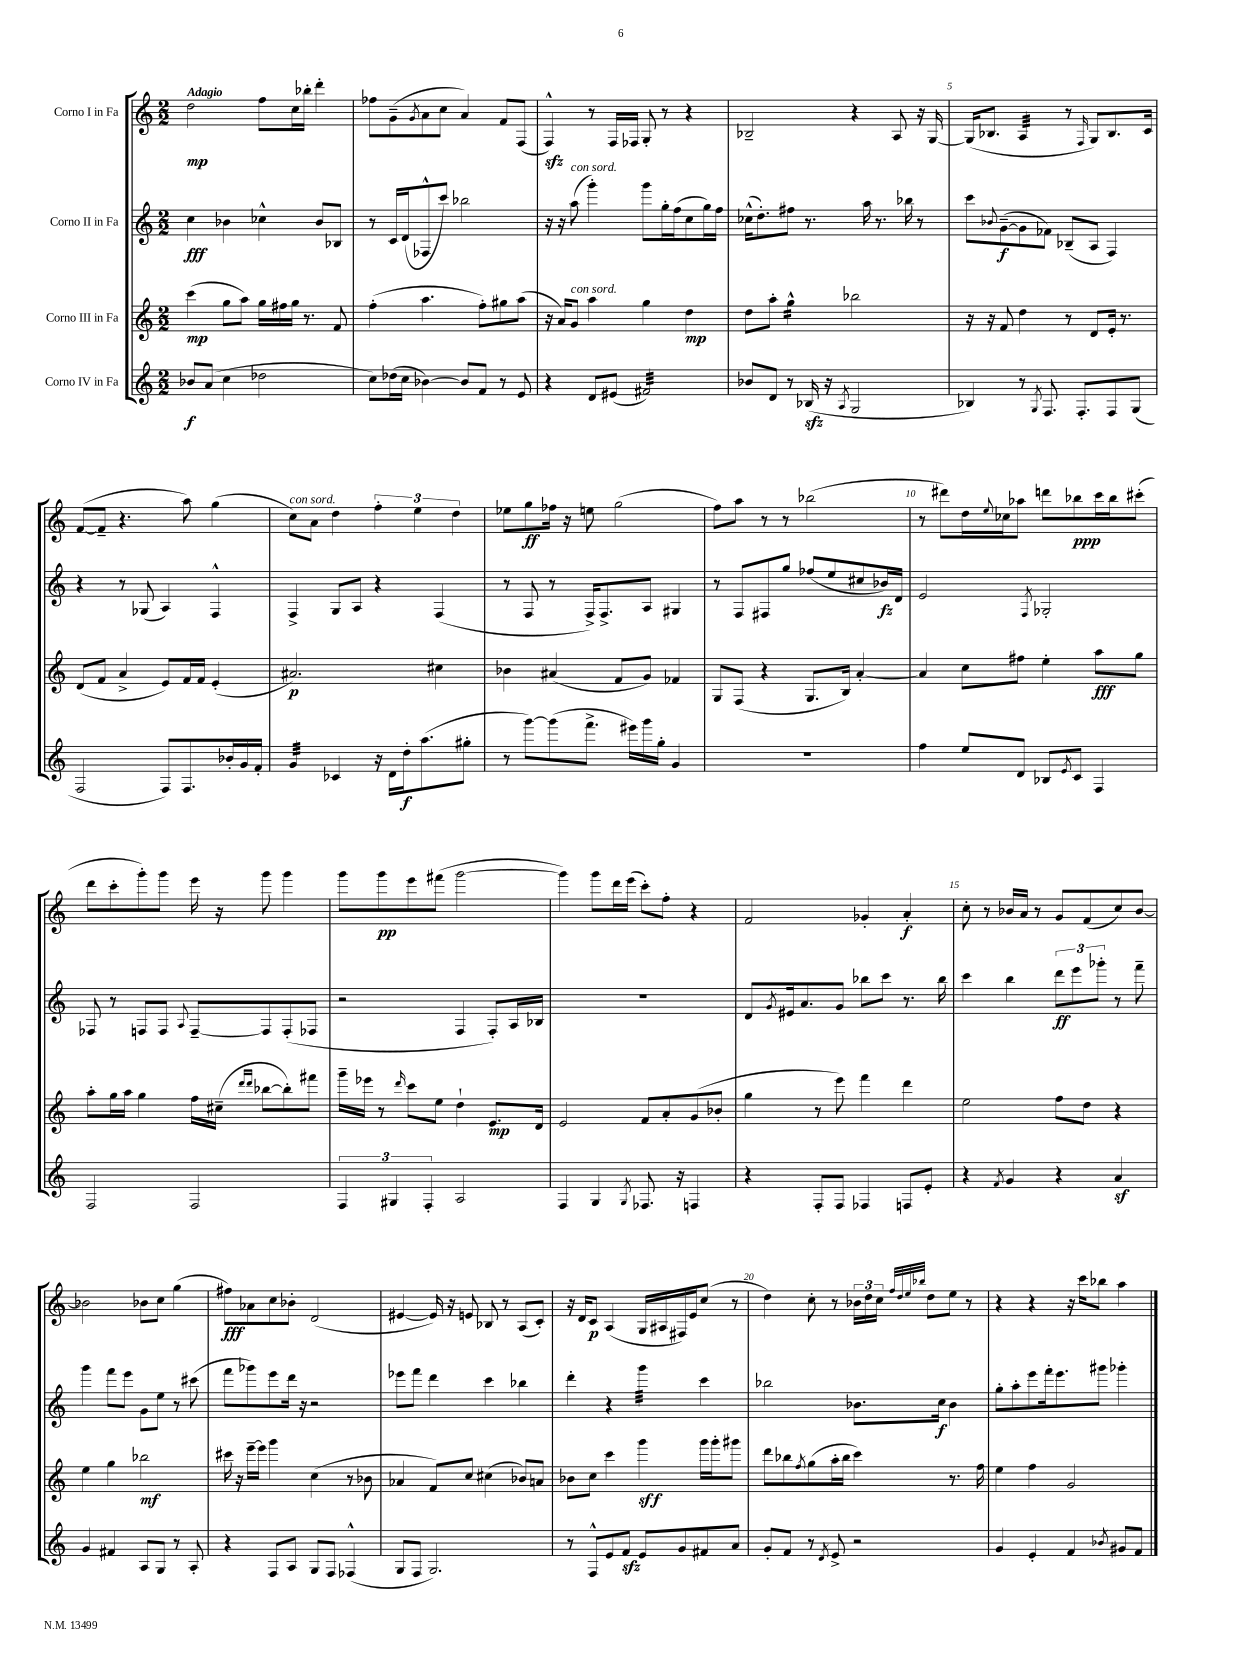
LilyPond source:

<<
\new StaffGroup <<
\new Staff = "s0" \with { instrumentName = "Corno I in Fa" } {
    \clef treble \key c \major \numericTimeSignature \time 2/2 \tempo "Adagio"
    d''2\mp f''8 c''16 bes''16-. d'''4-. |
    fes''8 g'8--( \acciaccatura { g'8 } a'8 c''8 a'4) f'8 f8( |
    f4-^\sfz) r8 f16 fes16 g8-. r8 r4 |
    bes2-- r4 a8 r16 g16~ |
    g16( bes8. a4:32 r8 \grace { f16 } g8) bes8. c'16 |
    f'8~( f'8-- r4. a''8) g''4( |
    c''8^\markup { \italic "con sord." }) a'8 d''4 \tuplet 3/2 { f''4-. e''4 d''4 } |
    ees''8 g''8\ff fes''16 r16 e''8 g''2( |
    f''8) a''8 r8 r8 bes''2( |
    r8 dis'''8) d''16 \appoggiatura { e''8 } ces''16 aes''8 d'''8 bes''8\ppp c'''16 bes''16 cis'''8-.( |
    d'''8 c'''8-. g'''8-.) g'''8 e'''16 r16 g'''8 g'''4 |
    g'''8 g'''8\pp e'''8 fis'''8( g'''2~ |
    g'''4) g'''8 d'''16 e'''16( c'''8-.) f''8-. r4 |
    f'2 ges'4-. a'4-.\f |
    c''8-. r8 bes'16 a'16 r8 g'8 f'8( c''8) bes'8~ |
    bes'2 bes'8 c''8 g''4( |
    fis''8\fff) aes'8 c''8 bes'8-. d'2( |
    eis'4~ eis'16) r16 e'8 bes8 r8 a8( c'8-.) |
    r16 d'16 c'8\p a4( g16 ais16 fis16) e'16 c''8( r8 |
    d''4) c''8-. r8 \tuplet 3/2 { bes'16 d''16 c''16 } \grace { f''32 d''32 e''32 bes''32 } d''8 e''8 r8 |
    r4 r4 r16 c'''16 bes''8 a''4 \bar "|." |
}
\new Staff = "s1" \with { instrumentName = "Corno II in Fa" } {
    \clef treble \key c \major \numericTimeSignature \time 2/2
    c''4\fff bes'4 ces''4-^ bes'8 bes8 |
    r8 c'16 d'16( fes8-^ c'''8) bes''2 |
    r16 r16 a''8^\markup { \italic "con sord." }( g'''4-.) g'''8 g''16-. f''16( c''8 g''16) f''16 |
    ces''16-^( d''8.-.) fis''8 r8. a''16 r8. bes''16 r8 |
    c'''8 \appoggiatura { bes'8 } g'8~--\f( g'8 fes'8) bes8--( a8 f4) |
    r4 r8 ges8( a4) f4-^ |
    f4-> g8 a8 r4 f4( |
    r8 f8 r8 f16->) f8.-> a8 gis4 |
    r8 f8 fis8 g''8 fes''8( e''8 cis''8 bes'16\fz) d'16 |
    e'2 \acciaccatura { f8 } ges2-. |
    fes8 r8 f8 f8 \appoggiatura { a8 } f8~-- f8 f8-.( fes8 |
    r2 f4 f8-.) a16 bes16 |
    R1 |
    d'8 \acciaccatura { g'8 } eis'16 a'8. g'8 bes''8 c'''8 r8. bes''16 |
    c'''4 b''4 \tuplet 3/2 { d'''8\ff e'''8 ges'''8-. } r8 f'''8-- |
    g'''4 f'''8 e'''8 g'8 e''8 r8 cis'''8( |
    f'''8 ges'''8) e'''8 d'''16 r16 r2 |
    ees'''8 f'''8 d'''4 c'''4 bes''4 |
    d'''4-. r4 g'''4:32 c'''4 |
    bes''2 bes'8. c''16\f bes'4 |
    g''8-. a''8-. e'''8 f'''16-. e'''8. gis'''8 ges'''4-. \bar "|." |
}
\new Staff = "s2" \with { instrumentName = "Corno III in Fa" } {
    \clef treble \key c \major \numericTimeSignature \time 2/2
    c'''4\mp( g''8 a''8) g''16 fis''16 g''16 r8. f'8 |
    f''4-.( a''4. f''8-.) gis''8 a''8( |
    r16 a'16) g'8^\markup { \italic "con sord." } a''4 g''4 d''4\mp |
    d''8 a''8-. g''4:16-^ bes''2 |
    r16 r16 f'8 d''4 r8 d'8 e'16-. r8. |
    d'8( f'8 a'4-> e'8) f'16 f'16 e'4-.( |
    ais'2.\p) cis''4 |
    bes'4 ais'4( f'8 g'8) fes'4 |
    g8 f8( r4 g8. b16) a'4~-. |
    a'4 c''8 fis''8 e''4-. a''8\fff g''8 |
    a''8-. g''16 a''16 g''4 f''16 cis''16--( \grace { d'''16 d'''16 } bes''8~ bes''8-.) fis'''8 |
    g'''16-- ees'''16 r8 \grace { d'''16 } c'''8 e''8 d''4-! e'8.\mp d'16 |
    e'2 f'8 a'8-. g'8( bes'8-. |
    g''4 r8 e'''8) f'''4 d'''4 |
    e''2 f''8 d''8 r4 |
    e''4 g''4 bes''2\mf |
    cis'''16 r16 e'''16~-- e'''16 g'''4 c''4( r8 bes'8 |
    aes'4 f'8) c''8 cis''4( bes'8) a'8 |
    bes'8 c''8 c'''4 g'''4\sff g'''16 g'''16-. gis'''8 |
    d'''8 bes''8 \acciaccatura { f''8 } g''8( a''16-. bes''16 c'''4) r8. f''16 |
    e''4 f''4 g'2 \bar "|." |
}
\new Staff = "s3" \with { instrumentName = "Corno IV in Fa" } {
    \clef treble \key c \major \numericTimeSignature \time 2/2
    bes'8\f a'8( c''4 des''2 |
    c''8) des''16( c''16 bes'4~) bes'8 f'8 r8 e'8 |
    r4 d'8 eis'8( fis'2:32) |
    bes'8 d'8 r8 bes16\sfz( r16 \acciaccatura { a8 } g2 |
    bes4) r8 \acciaccatura { g8 } f8. f8.-. f8 g8( |
    f2 f8) f8. bes'16-. g'16 f'16-. |
    g'4:32 ces'4 r16 d'16 d''16-.\f a''8.( gis''8-. |
    r8 g'''8~) g'''8( f'''8.-> eis'''16) g'''16 g''16-. g'4 |
    R1 |
    f''4 e''8 d'8 bes8 \acciaccatura { e'8 } c'8 f4 |
    f2 f2 |
    \tuplet 3/2 { f4 gis4 f4-. } a2 |
    f4 g4 \acciaccatura { g8 } fes8. r16 f4 |
    r4 f8-. f8 fes4 f8 e'8-. |
    r4 \acciaccatura { f'8 } g'4 r4 a'4\sf |
    g'4 fis'4 a8 g8 r8 a8-. |
    r4 f8 a8 g8 f8 fes4-^( |
    g8 f8 g2.) |
    r8 f8-^ e'8 f'8\sfz e'8 g'8 fis'8 a'8 |
    g'8-. f'8 r8 \acciaccatura { d'8 } e'8-> r2 |
    g'4 e'4-. f'4 \acciaccatura { bes'8 } gis'8 f'8 \bar "|." |
}
>>
>>
\layout { \context { \Score \override BarNumber.break-visibility = ##(#f #t #t) barNumberVisibility = #(every-nth-bar-number-visible 5) } }
